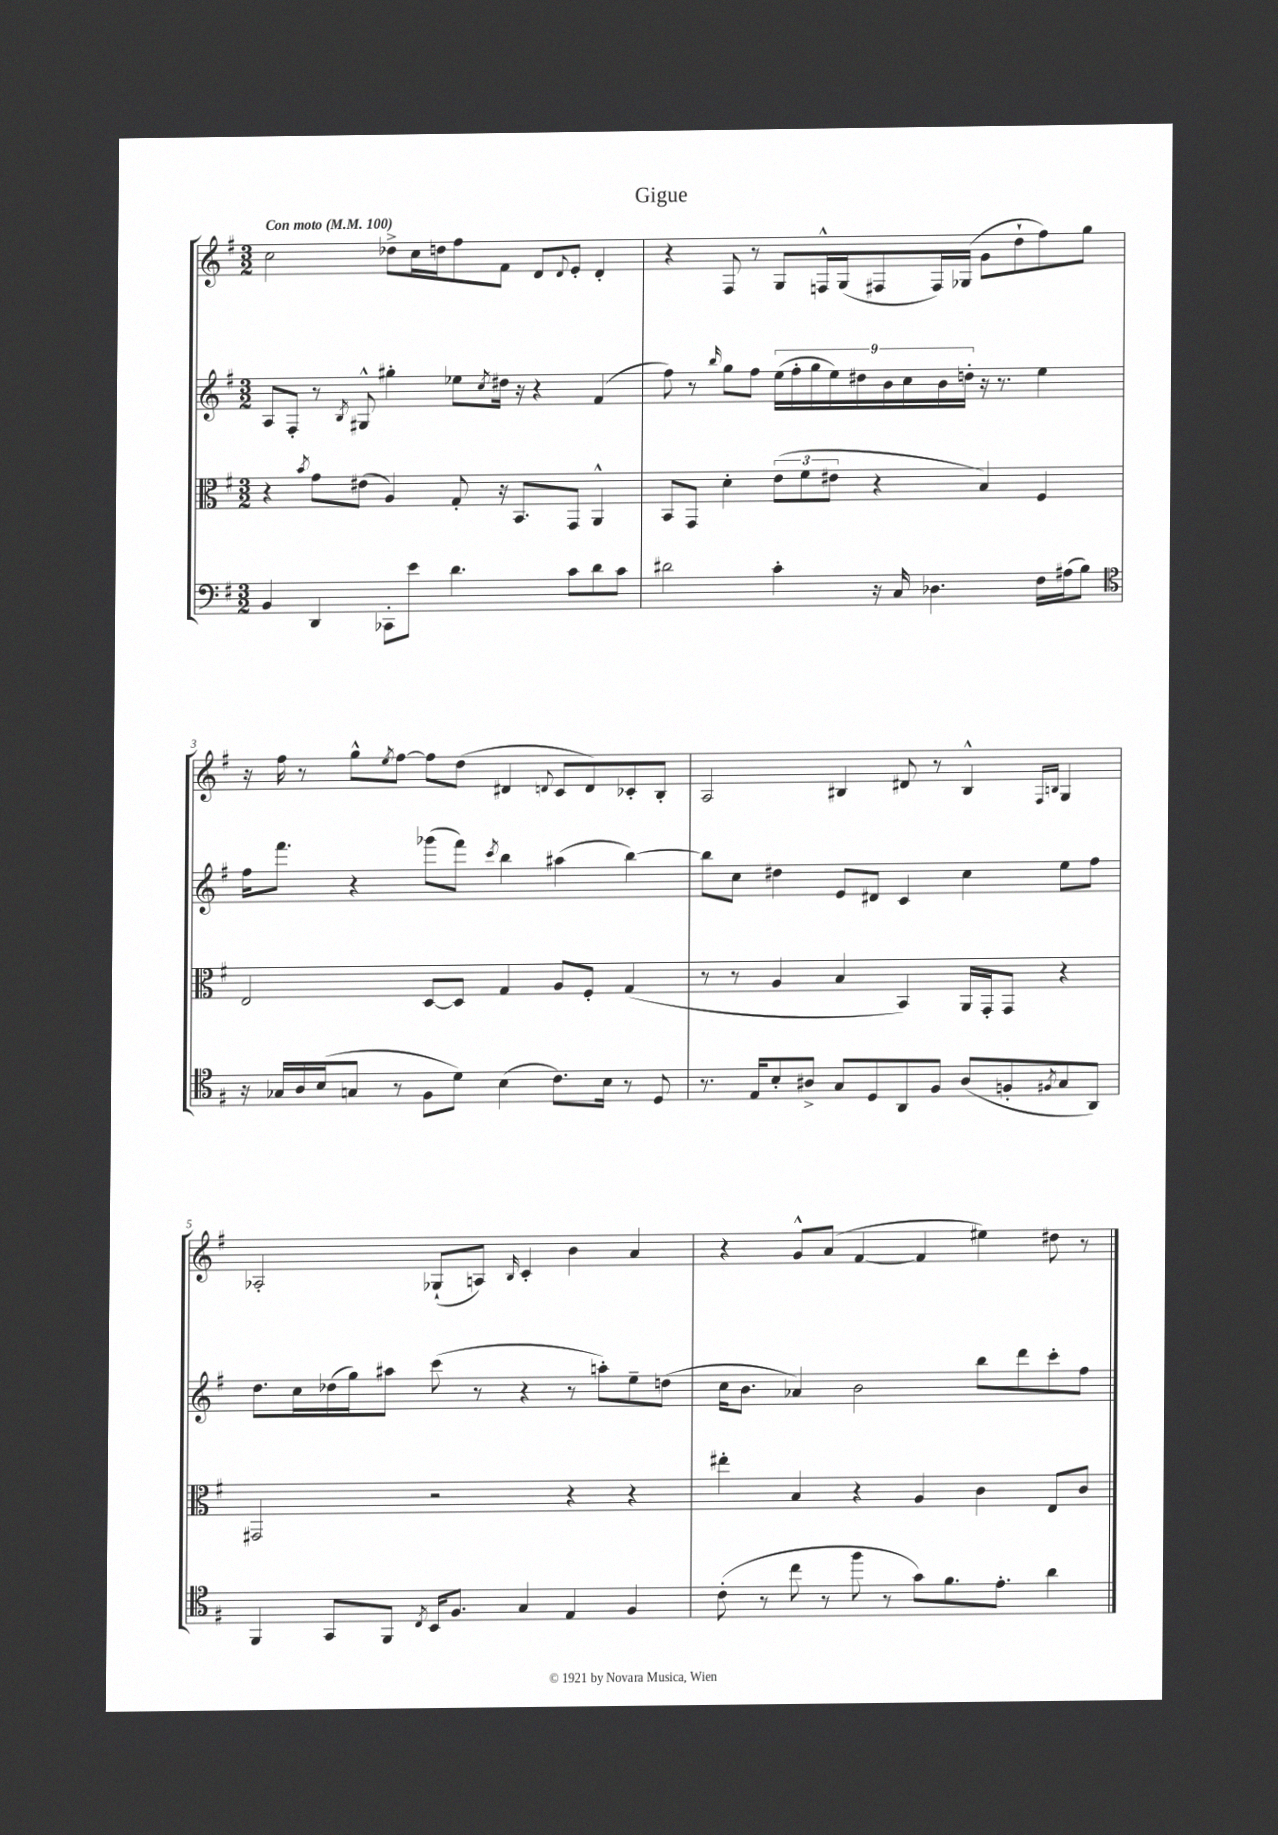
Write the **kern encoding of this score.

**kern	**kern	**kern	**kern
*part4	*part3	*part2	*part1
*staff4	*staff3	*staff2	*staff1
*clefF4	*clefC3	*clefG2	*clefG2
*k[f#]	*k[f#]	*k[f#]	*k[f#]
*M3/2	*M3/2	*M3/2	*M3/2
*MM100	*MM100	*MM100	*MM100
=1	=1	=1	=1
!	!	!	!LO:TX:a:B:t=Con moto
4BB/	4r	8A/L	2cc\
.	.	8F#'/J	.
.	8qb/	.	.
4DD/	8g\L	8r	.
.	.	8qB/	.
.	(8e#X\J	8G#X^^/	.
8CC-X'\L	4A/)	4gg#X'\	8dd-X^\L
8e\J	.	.	16cc\L
.	.	.	16ddn\J
4.d\	8G'/	8ee-X\L	8ff#\
.	.	8qcc/	.
.	16r	16dd#X\Jk	8f#\J
.	8.BB/L	16r	.
.	.	4r	8d/L
.	.	.	8qqd/
8c\L	8GG/J	.	8e'/J
8d\	4AA^^/	(4f#/	4d'/
8c\J	.	.	.
=2	=2	=2	=2
2d#X\	8BB/L	8ff#\)	4r
.	8GG/J	8r	.
.	.	16qqbb/	.
.	4d'\	8gg\L	8F#/
.	.	8ff#\J	8r
4c'\	(12e\L	(18ee\LL	8G/L
.	.	18ff#'\	.
.	12f#\	.	.
.	.	18gg\	.
.	.	.	16Fn^^/L
.	12e#X\J	18ee\)	.
.	.	.	(16G/J
.	.	18dd#X\	.
16r	4r	.	8F#X/
.	.	18b\	.
16C/	.	.	.
.	.	18cc\	.
4.D-X\	.	.	16F#/L)
.	.	18b\	.
.	.	.	(16G-X/JJ
.	.	18ddn'\JJ	.
.	4B/)	16r	8g\L
.	.	8.r	.
.	.	.	8dd`\
16F#\LL	4F#/	4ee\	8ff#\)
(16A#X\J	.	.	.
8B\J)	.	.	8gg\J
!!LO:LB:g=z
=3	=3	=3	=3
*clefC4	*	*	*
16r	2E/	16ff#\KL	16r
16G-X/LL	.	8.fff#\J	16ff#\
16A/	.	.	8r
(16B/J	.	.	.
8Gn/J	.	4r	8gg^^\L
.	.	.	8qee/
8r	.	.	[8ff#\J
8F#\L	[8D/L	(8ggg-X\L	8ff#\L]
8d\J)	8D/J]	8fff#\J)	(8dd\J
.	.	8qccc/	.
(4B\	4G/	4bb\	4d#X/
.	.	.	8qqdn/
8.c\L)	8A/L	(4aa#X\	8c/L
.	8F#'/J	.	8d/)
16B\Jk	.	.	.
8r	(4G/	[4bb\)	8c-X'/
8D/	.	.	8B'/J
=4	=4	=4	=4
8.r	8r	8bb\L]	2A/
.	8r	8cc\J	.
16E/KL	.	.	.
8B'/	4A/	4dd#X\	.
8A#X^/J	.	.	.
8G/L	4B/	8e/L	4B#X/
8D/	.	8d#X/J	.
8AA/	4BB/)	4c/	8d#X/
8F#/J	.	.	8r
(8A#/L	16AA/LL	4cc\	4B#^^/
.	16GG'/J	.	.
8Fn'/	8GG/J	.	.
.	.	.	16qqF#/LL
8qF#X/	.	.	16qqBn/JJ
8G/	4r	8ee\L	4G/
8AA/J)	.	8ff#\J	.
!!LO:LB:g=z
=5	=5	=5	=5
4FF#/	2GG#X/	8.dd\L	2A-X'/
.	.	16cc\L	.
8GG/L	.	(16dd-X\	.
.	.	16gg\J)	.
8FF#/J	.	8aa#X\J	.
8qC/	.	.	.
16BB/KL	2r	(8ccc\	(8G-X`/L
8.F#/J	.	.	.
.	.	8r	8An/J)
.	.	.	16qqB/
4G/	.	4r	4c'/
4E/	4r	8r	4b\
.	.	8aan'\L)	.
4F#/	4r	8ee~\	4a/
.	.	(8ddn\J	.
=6	=6	=6	=6
(8c'\	4ee#X'\	16cc\KL	4r
.	.	8.b\J	.
8r	.	.	.
8cc\	4B/	4a-X/)	8g^^/L
8r	.	.	(8a/J
8ff#\	4r	2b\	[4f#/
8r	.	.	.
8g\L)	4A/	.	4f#/]
8.f#\	.	.	.
.	4c\	8bb\L	4ee#X\)
8.e'\J	.	.	.
.	.	8ddd\	.
4a\	8E/L	8ccc'\	8dd#X\
.	8c/J	8ff#\J	8r
==	==	==	==
*-	*-	*-	*-
